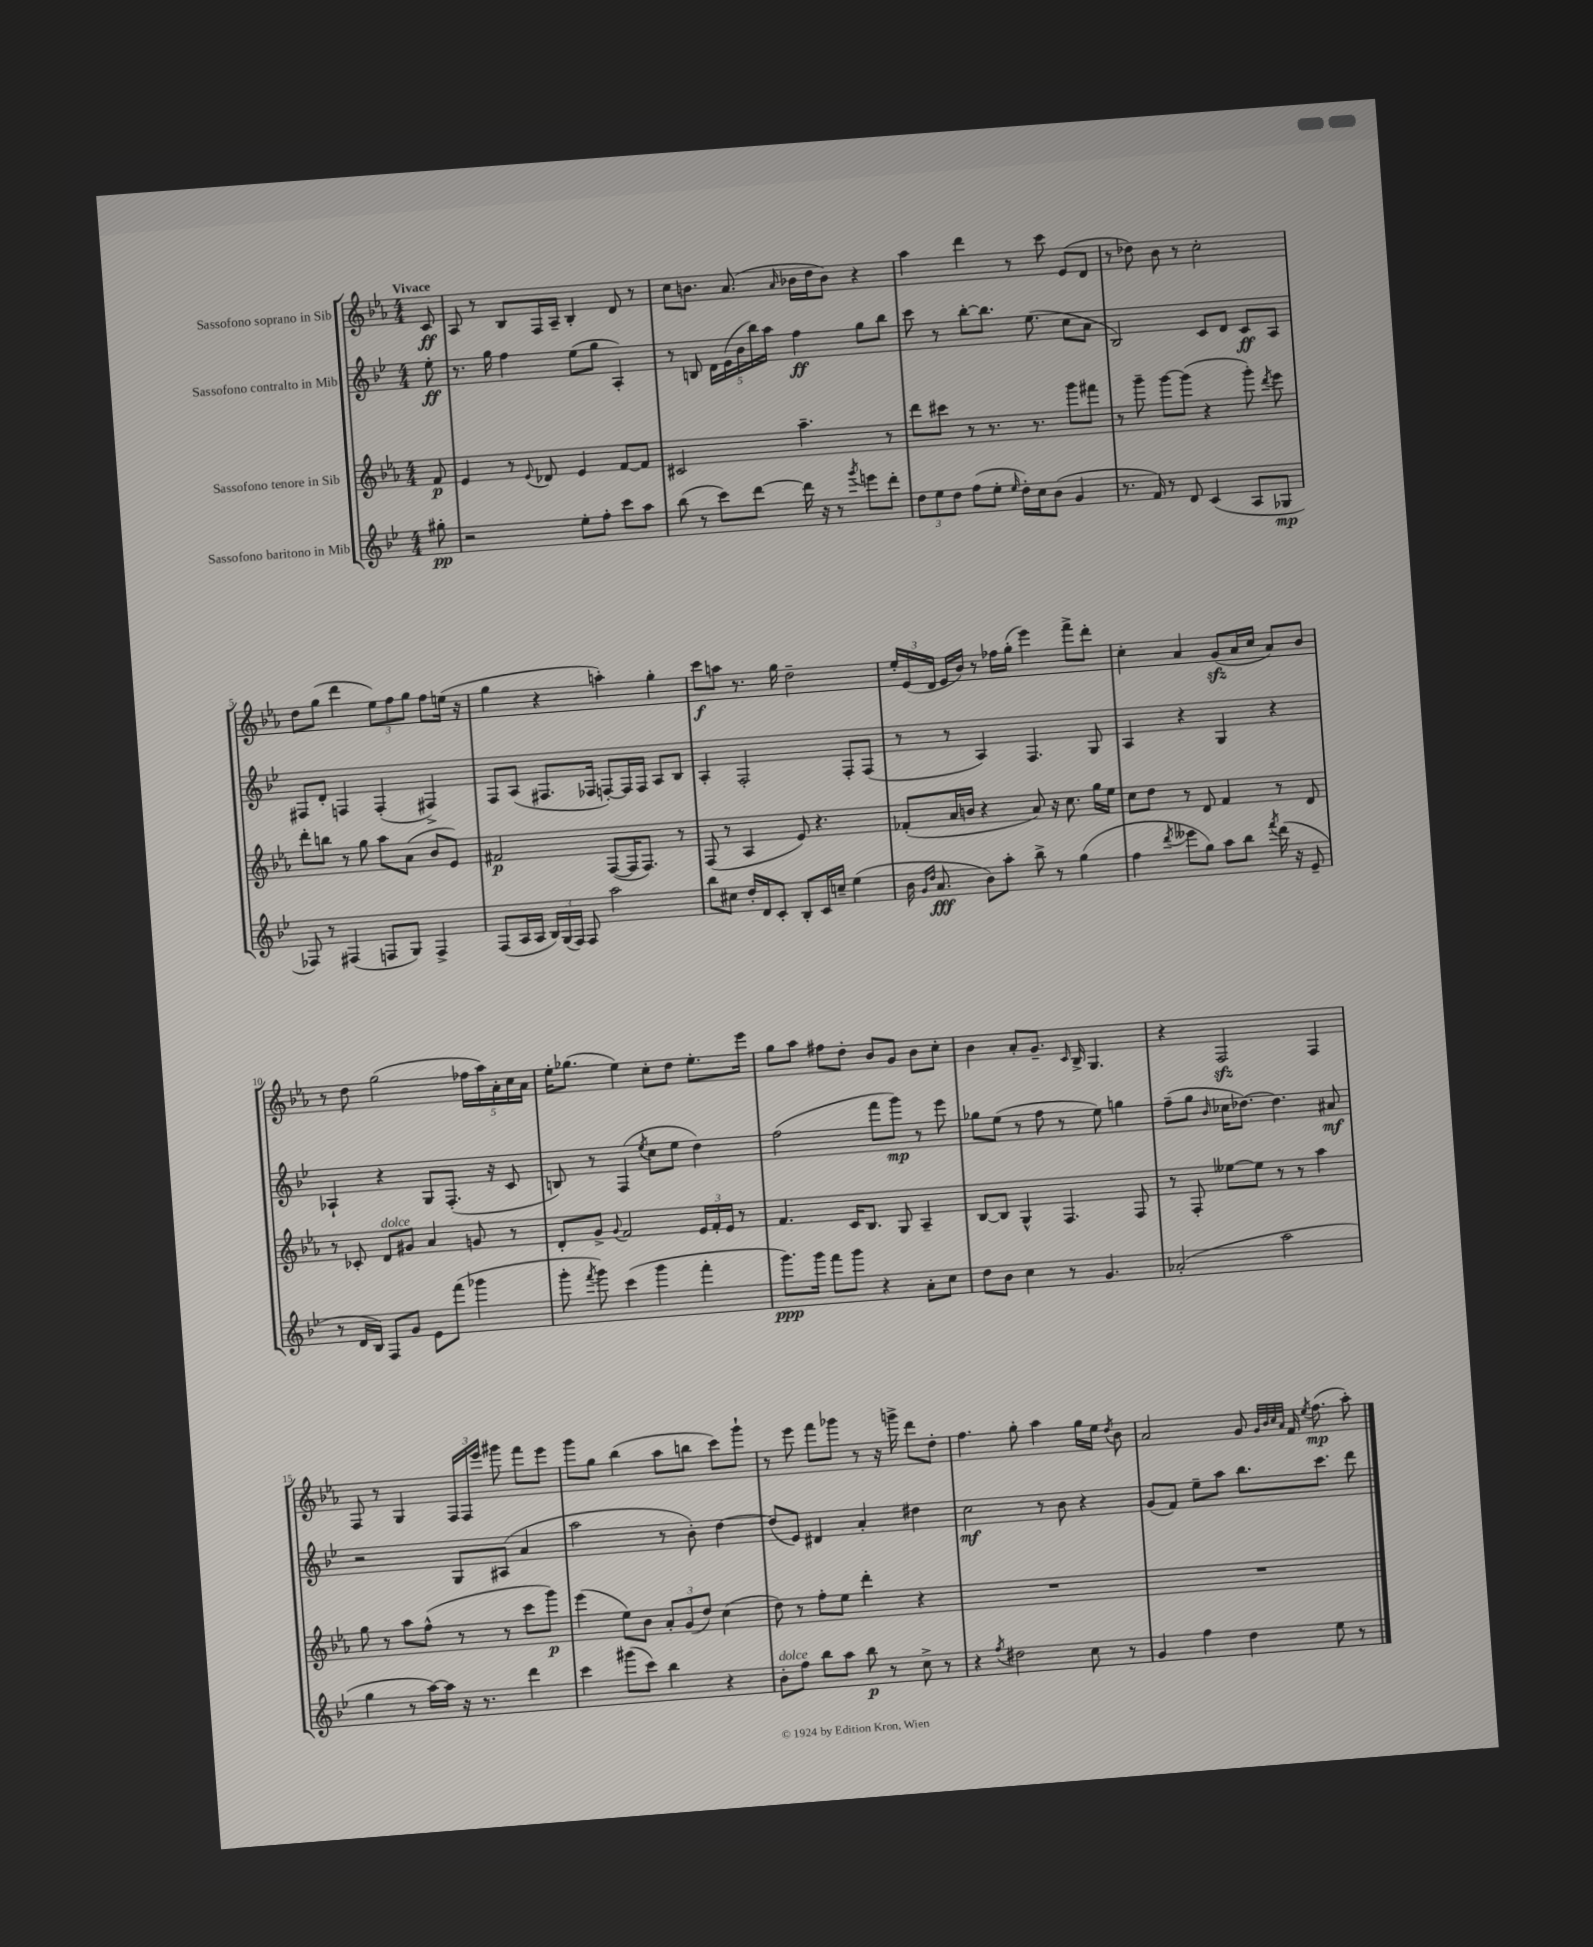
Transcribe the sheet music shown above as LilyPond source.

<<
\new StaffGroup <<
\new Staff = "s0" \with { instrumentName = "Sassofono soprano in Sib" } {
    \clef treble \key ees \major \numericTimeSignature \time 4/4 \partial 8 \tempo "Vivace"
    \autoBeamOff c'8\ff |
    aes8 r8 bes8[ f16 aes16]-- bes4-. d'8 r8 |
    c''8[ b'8.] aes'8.( \grace { aes'16 } bes'16[ d''16 bes'8]) r4 |
    aes''4 d'''4 r8 c'''8 ees'8[( d'8] |
    r8 des''8) bes'8 r8 c''2-. |
    d''8[ g''8]( d'''4 \tuplet 3/2 { ees''8[) f''8 g''8] } f''8[ e''16]( r16 |
    g''4 r4 a''4-.) g''4-. |
    c'''8[\f a''8] r8. g''16 d''2-- |
    \tuplet 3/2 { ees''16[-. ees'16( d'16] } ees'16[ bes'16]) r8 fes''16[ g''16]-.( ees'''4) f'''8[-> d'''8]-. |
    c''4-. aes'4 g'8[\sfz( aes'16 c''16] aes'8[) bes'8] |
    r8 d''8 g''2( \tuplet 5/4 { fes''16[ aes''16) aes'16-. c''16 aes'16] } |
    ees''16[-. ges''8.]( ees''4) c''8[-. d''8] ees''8.[-. ees'''16] |
    g''8[ aes''8] fis''8[ d''8]-. bes'8[ g'8] bes'8[ c''8]-. |
    bes'4 aes'8[-. g'8.]-- \grace { c'16 } bes16-> g4. |
    r4 f2\sfz f4 |
    f8 r8 g4 \tuplet 3/2 { f16[ f16 ees'''16] } gis'''8 f'''8[ ees'''8] |
    g'''8[ g''8] bes''4( aes''8[ b''8] c'''8[) g'''8]-! |
    r8 ees'''8 f'''8[ ges'''8] r8 r16 g'''16-> d'''8[ d''8]-. |
    f''4. g''8-. aes''4 g''16[ ees''16] \acciaccatura { d''8 } bes'8 |
    aes'2 g'8 \grace { g'32[ bes'32 c''32 aes'32] } f'16 \acciaccatura { ees''8 } f''8.\mp( aes''8-.) \bar "|." |
}
\new Staff = "s1" \with { instrumentName = "Sassofono contralto in Mib" } {
    \clef treble \key bes \major \numericTimeSignature \time 4/4 \partial 8
    \autoBeamOff ees''8-.\ff |
    r8. g''16 f''4 ees''8[( g''8] a4-.) |
    r8 b8 \tuplet 5/4 { d'16[ ees'16( bes'16 bes''16) a''16] } f''4\ff g''8[ bes''8] |
    c'''8 r8 bes''8[~-. bes''8.] ees''8.( c''8[ a'8] |
    bes2) c'8[ d'8] c'8[\ff a8] |
    fis8[ d'8]-. f4 f4-.( fis4->) |
    f8[ a8]( fis8.[ fes16] f8[~-.) f16 f16] a8[ bes8] |
    a4-. f2-. f8[-. f8]( |
    r8 r8 a4) f4. g8 |
    a4 r4 g4 r4 |
    aes4-! r4 g8[ f8.]-.( r16 c'8 |
    b8) r8 f4( \acciaccatura { ees''8 } c''8[ ees''8] d''4) |
    f''2( f'''8[ g'''8]\mp) r8 ees'''8 |
    ges''8[ ees''8]( r8 f''8 r8 ees''8) g''4 |
    f''8[--( g''8] \grace { bes'16 } ces''16[ des''8.]~) des''4. ais'8\mf |
    r2 g8[ ais8]( a'4 |
    a''2 r8 bes'8-.) d''4~ |
    d''8[( ees'8]) dis'4 a'4-. dis''4 |
    c''2\mf r8 bes'8 r4 |
    g'8[( f'8]) ees''8[-- a''8] bes''8.[ c'''8.] d'''8 \bar "|." |
}
\new Staff = "s2" \with { instrumentName = "Sassofono tenore in Sib" } {
    \clef treble \key ees \major \numericTimeSignature \time 4/4 \partial 8
    \autoBeamOff f'8\p |
    ees'4 r8 \appoggiatura { ees'8 } des'8 ees'4 f'8[~ f'8] |
    cis'2 aes''4.-- r8 |
    d'''8[ cis'''8] r8 r8. r8. g'''8[ fis'''8] |
    r8 g'''8-- g'''8[~ g'''8]( r4 g'''8-.) \acciaccatura { d'''8 } ees'''8 |
    d'''8[-. b''8] r8 g''8 aes''8[ aes'8]( bes'8[ ees'8]) |
    fis'2\p f8[~( f16 f8.]) r8 |
    f8( r8 aes4 ees'8) r4. |
    fes'8[-.( aes'16 b'16] r4 aes'8) r16 c''8. g''16[ ees''16] |
    c''8[ d''8] r8 d'8 f'4 r8 d'8 |
    r8 ces'8-. d'8[^\markup { \italic "dolce" } gis'8] aes'4 g'8 r8 |
    d'8[-. g'8]-> \appoggiatura { g'8 } f'2 \tuplet 3/2 { ees'16[ f'16-. ees'16] } r8 |
    f'4. c'16[ bes8.] g8 aes4-- |
    bes8[~ bes8] g4-^ f4. f8 |
    r8 f8-. eeses''8[~ eeses''8] r8 r8 aes''4 |
    g''8 r8 aes''8[ f''8]-^( r8 r8 c'''8[ g'''8]\p) |
    ees'''4( ees''8[) bes'8] \tuplet 3/2 { aes'8[-. g'8( d''8]) } c''4( |
    d''8) r8 f''8[-. ees''8] d'''4-. r4 |
    R1 |
    R1 \bar "|." |
}
\new Staff = "s3" \with { instrumentName = "Sassofono baritono in Mib" } {
    \clef treble \key bes \major \numericTimeSignature \time 4/4 \partial 8
    \autoBeamOff gis''8-.\pp |
    r2 ees''8[-. f''8]-. c'''8[ a''8] |
    bes''8( r8 c'''8[) d'''8]~ d'''16 r16 r8 \acciaccatura { g'''8 } e'''8[ d'''8]-. |
    \tuplet 3/2 { d''8[ ees''8 d''8] } f''8[( ees''8]-. \grace { ees''16 } d''16[-.) c''16 bes'8]( g'4 |
    r8. f'16) r8 d'8 c'4( a8[ ges8]\mp |
    fes8) r8 fis4( f8[ g8]) f4-> |
    f8[( a16 a16] \tuplet 3/2 { bes16[) g16( f16]) } f8 a''2 |
    bes''8[ cis''8] d''16[-. d'16 c'8]-. bes8[-. c'16 c''16]-- ees''4( |
    bes'16 \grace { g'16[ d''16] } a'8.\fff bes'8[) a''8]-. bes''8-> r8 g''4( |
    f''4 \acciaccatura { d'''8 } eeses'''8[ g''8]) a''8[ bes''8] \acciaccatura { f'''8 } d'''16( r16 ees'8-- |
    r8 d'16[ bes16]) f8[ g'8] ees'8[ f'''8]( ges'''4 |
    g'''8-. \acciaccatura { f'''8 } g'''8) c'''4( g'''4 f'''4-. |
    g'''8.[\ppp) g'''16] f'''8[ g'''8] r4 a'8[-. c''8] |
    d''8[ bes'8] c''4 r8 g'4. |
    aes'2-.( a''2 |
    g''4 r8 a''16[~) a''16] r16 r8. d'''4 |
    c'''4 gis'''8[( c'''8]) bes''4 r4 |
    bes'8[-.^\markup { \italic "dolce" } f''8] bes''8[ a''8] bes''8\p r8 c''8-> r8 |
    r4 \acciaccatura { f''8 } dis''2 c''8 r8 |
    g'4 f''4 d''4 ees''8 r8 \bar "|." |
}
>>
>>
